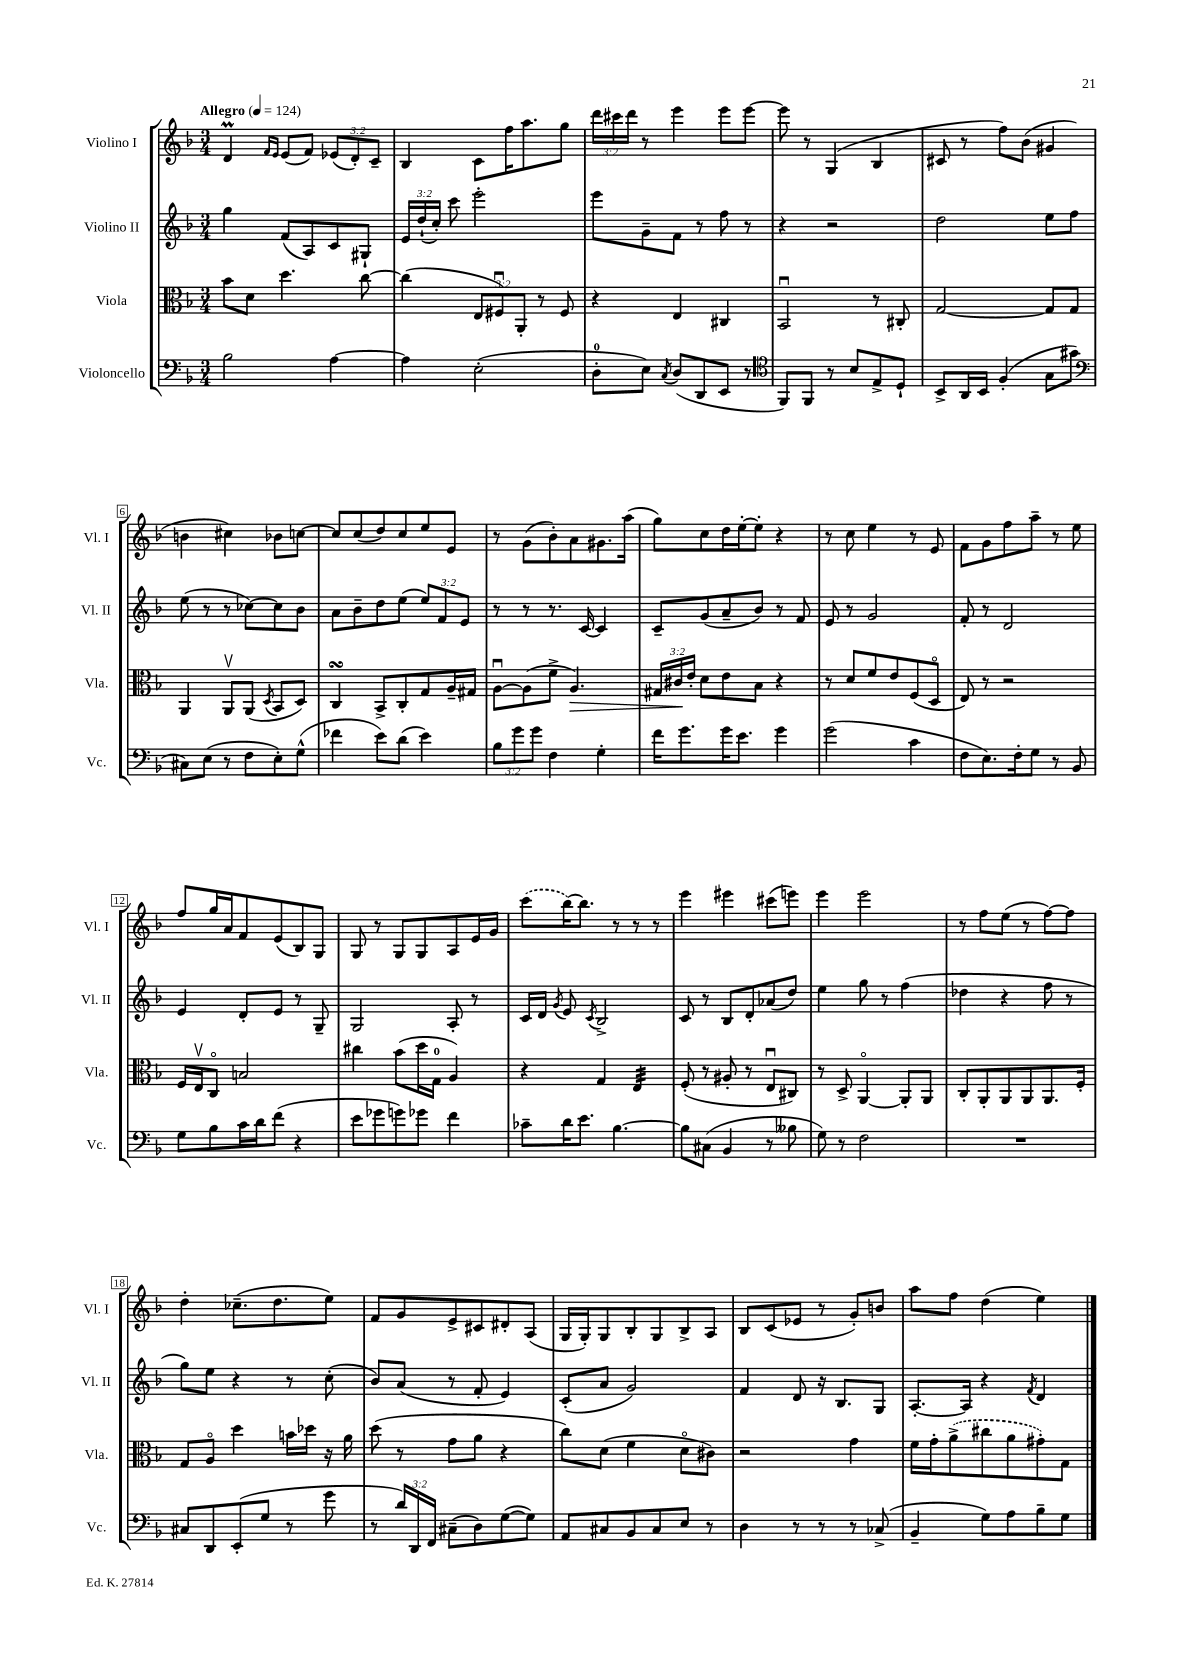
<<
\new StaffGroup <<
\new Staff = "s0" \with { instrumentName = "Violino I" shortInstrumentName = "Vl. I" } {
    \clef treble \key f \major \numericTimeSignature \time 3/4 \override Staff.TupletNumber.text = #tuplet-number::calc-fraction-text \tempo "Allegro" 4 = 124
    \autoBeamOff d'4\prall \grace { f'16[ e'16] } e'8[( f'8]) \tuplet 3/2 { ees'8[( d'8-.) c'8]-- } |
    bes4 c'8[ f''16 a''8. g''8] |
    \tuplet 3/2 { d'''16[ cis'''16 d'''16] } r8 e'''4 e'''8[ e'''8]~ |
    e'''8 r8 g4( bes4 |
    cis'8 r8 f''8[) bes'8]( gis'4 |
    b'4 cis''4) bes'8[ c''8]~ |
    c''8[ c''8( d''8) c''8 e''8 e'8] |
    r8 g'8[( bes'8-.) a'8 gis'8. a''16]( |
    g''8[) c''8 d''16 e''16~-. e''8]-. r4 |
    r8 c''8 e''4 r8 e'8 |
    f'8[ g'8 f''8 a''8]-- r8 e''8 |
    f''8[ g''16 a'16 f'8 e'8( bes8) g8] |
    g8 r8 g8[ g8 a8 e'16 g'16] |
    \once \slurDashed c'''8[( bes''16~) bes''8.] r8 r8 r8 |
    e'''4 eis'''4 cis'''8[( e'''8]) |
    e'''4 e'''2 |
    r8 f''8[ e''8]( r8 f''8[~) f''8] |
    d''4-. ces''8.[--( d''8. e''8]) |
    f'8[ g'8 e'8-> cis'8 dis'8-. a8]( |
    g16[ g16-.) g8 bes8-. g8 bes8-> a8] |
    bes8[ c'8( ees'8] r8 g'8[-.) b'8] |
    a''8[ f''8] d''4( e''4) \bar "|." |
}
\new Staff = "s1" \with { instrumentName = "Violino II" shortInstrumentName = "Vl. II" } {
    \clef treble \key f \major \numericTimeSignature \time 3/4 \override Staff.TupletNumber.text = #tuplet-number::calc-fraction-text
    \autoBeamOff g''4 f'8[( a8) c'8 gis8]-! |
    \tuplet 3/2 { e'16[ d''16-!( c''16]-.) } c'''8 e'''2-. |
    e'''8[ g'8-- f'8] r8 f''8 r8 |
    r4 r2 |
    d''2 e''8[ f''8] |
    e''8( r8 r8 ces''8[~) ces''8 bes'8] |
    a'8[ bes'8-- d''8 e''8]( \tuplet 3/2 { e''8[) f'8 e'8] } |
    r8 r8 r8. c'16~ c'4 |
    c'8[-- g'8( a'8-- bes'8]) r8 f'8 |
    e'8 r8 g'2 |
    f'8-. r8 d'2 |
    e'4 d'8[-. e'8] r8 g8-- |
    g2 a8-. r8 |
    c'16[ d'16] \acciaccatura { g'8 } e'8 \acciaccatura { c'8 } bes2-> |
    c'8 r8 bes8[ d'8-. aes'8( d''8]) |
    e''4 g''8 r8 f''4( |
    des''4 r4 f''8 r8 |
    g''8[) e''8] r4 r8 c''8-.( |
    bes'8[) a'8]( r8 f'8-. e'4) |
    c'8[-.( a'8] g'2) |
    f'4 d'8 r16 bes8.[ g8] |
    a8.[~-. a16] r4 \acciaccatura { f'8 } d'4 \bar "|." |
}
\new Staff = "s2" \with { instrumentName = "Viola" shortInstrumentName = "Vla." } {
    \clef alto \key f \major \numericTimeSignature \time 3/4 \override Staff.TupletNumber.text = #tuplet-number::calc-fraction-text
    \autoBeamOff bes'8[ d'8] d''4. c''8~ |
    c''4( \tuplet 3/2 { e8[ fis8\downbow) a,8]-. } r8 fis8 |
    r4 e4 cis4 |
    bes,2\downbow r8 cis8-. |
    g2~ g8[ g8] |
    a,4 a,8[\upbow a,8]( \acciaccatura { d8 } bes,8[ d8]) |
    c4\turn bes,8[-> c8-. g8 a16-- gis16] |
    a8[~\downbow a8( f'8]-> a4.\>) |
    \tuplet 3/2 { gis16[ cis'16\! e'16]-. } d'8[ e'8 bes8] r4 |
    r8 d'8[ f'8 e'8 f8( d8]\flageolet |
    e8) r8 r2 |
    f16[ e16\upbow c8]\flageolet b2 |
    cis''4 bes'8[( d''16 g16]-0 a4) |
    r4 g4 e4:32 |
    f8-.( r8 ais8-. r8 e8[\downbow cis8]) |
    r8 d8-> a,4~\flageolet a,8[-. a,8] |
    c8[-. a,8-. a,8 a,8 a,8. f16]-. |
    g8[ a8]\flageolet d''4 b'16[ des''16] r16 a'16 |
    d''8( r8 g'8[ a'8] r4 |
    c''8[) d'8]( f'4 d'8[\flageolet cis'8]) |
    r2 g'4 |
    f'16[ g'16-. \once \slurDashed a'8->( cis''8 a'8 gis'8-.) g8] \bar "|." |
}
\new Staff = "s3" \with { instrumentName = "Violoncello" shortInstrumentName = "Vc." } {
    \clef bass \key f \major \numericTimeSignature \time 3/4 \override Staff.TupletNumber.text = #tuplet-number::calc-fraction-text
    \autoBeamOff bes2 a4~ |
    a4 e2-.( |
    d8[-0-. e8]) \acciaccatura { c8 } d8[( d,8 e,8] r8 |
    \clef tenor f,8[) f,8] r8 bes8[ e8-> d8]-! |
    bes,8[-> a,16 bes,16] f4-.( g8[ gis'8] |
    \clef bass cis8[) e8]( r8 f8[ e8-.) g8]-^( |
    fes'4 e'8[) d'8]( e'4) |
    \tuplet 3/2 { bes8[ g'8 g'8] } f4 g4-. |
    f'16[ g'8. g'16 e'8.] g'4 |
    g'2( c'4 |
    f8[ e8.) f16-. g8] r8 bes,8 |
    g8[ bes8 c'16 d'16 f'8]( r4 |
    e'8[ ges'8 g'8) ges'8] f'4 |
    ces'8[-- d'16 e'8.] bes4.~ |
    bes8[ cis8]( bes,4 r8 beses8 |
    g8) r8 f2 |
    R2. |
    cis8[ d,8 e,8-.( g8] r8 g'8 |
    r8 \tuplet 3/2 { d'16[) d,16 f,16] } cis8[--( d8) g8~( g8]) |
    a,8[ cis8 bes,8 cis8 e8] r8 |
    d4 r8 r8 r8 ces8->( |
    bes,4-- g8[) a8 bes8-- g8] \bar "|." |
}
>>
>>
\layout { \context { \Score \override BarNumber.stencil = #(make-stencil-boxer 0.1 0.3 ly:text-interface::print) } }
